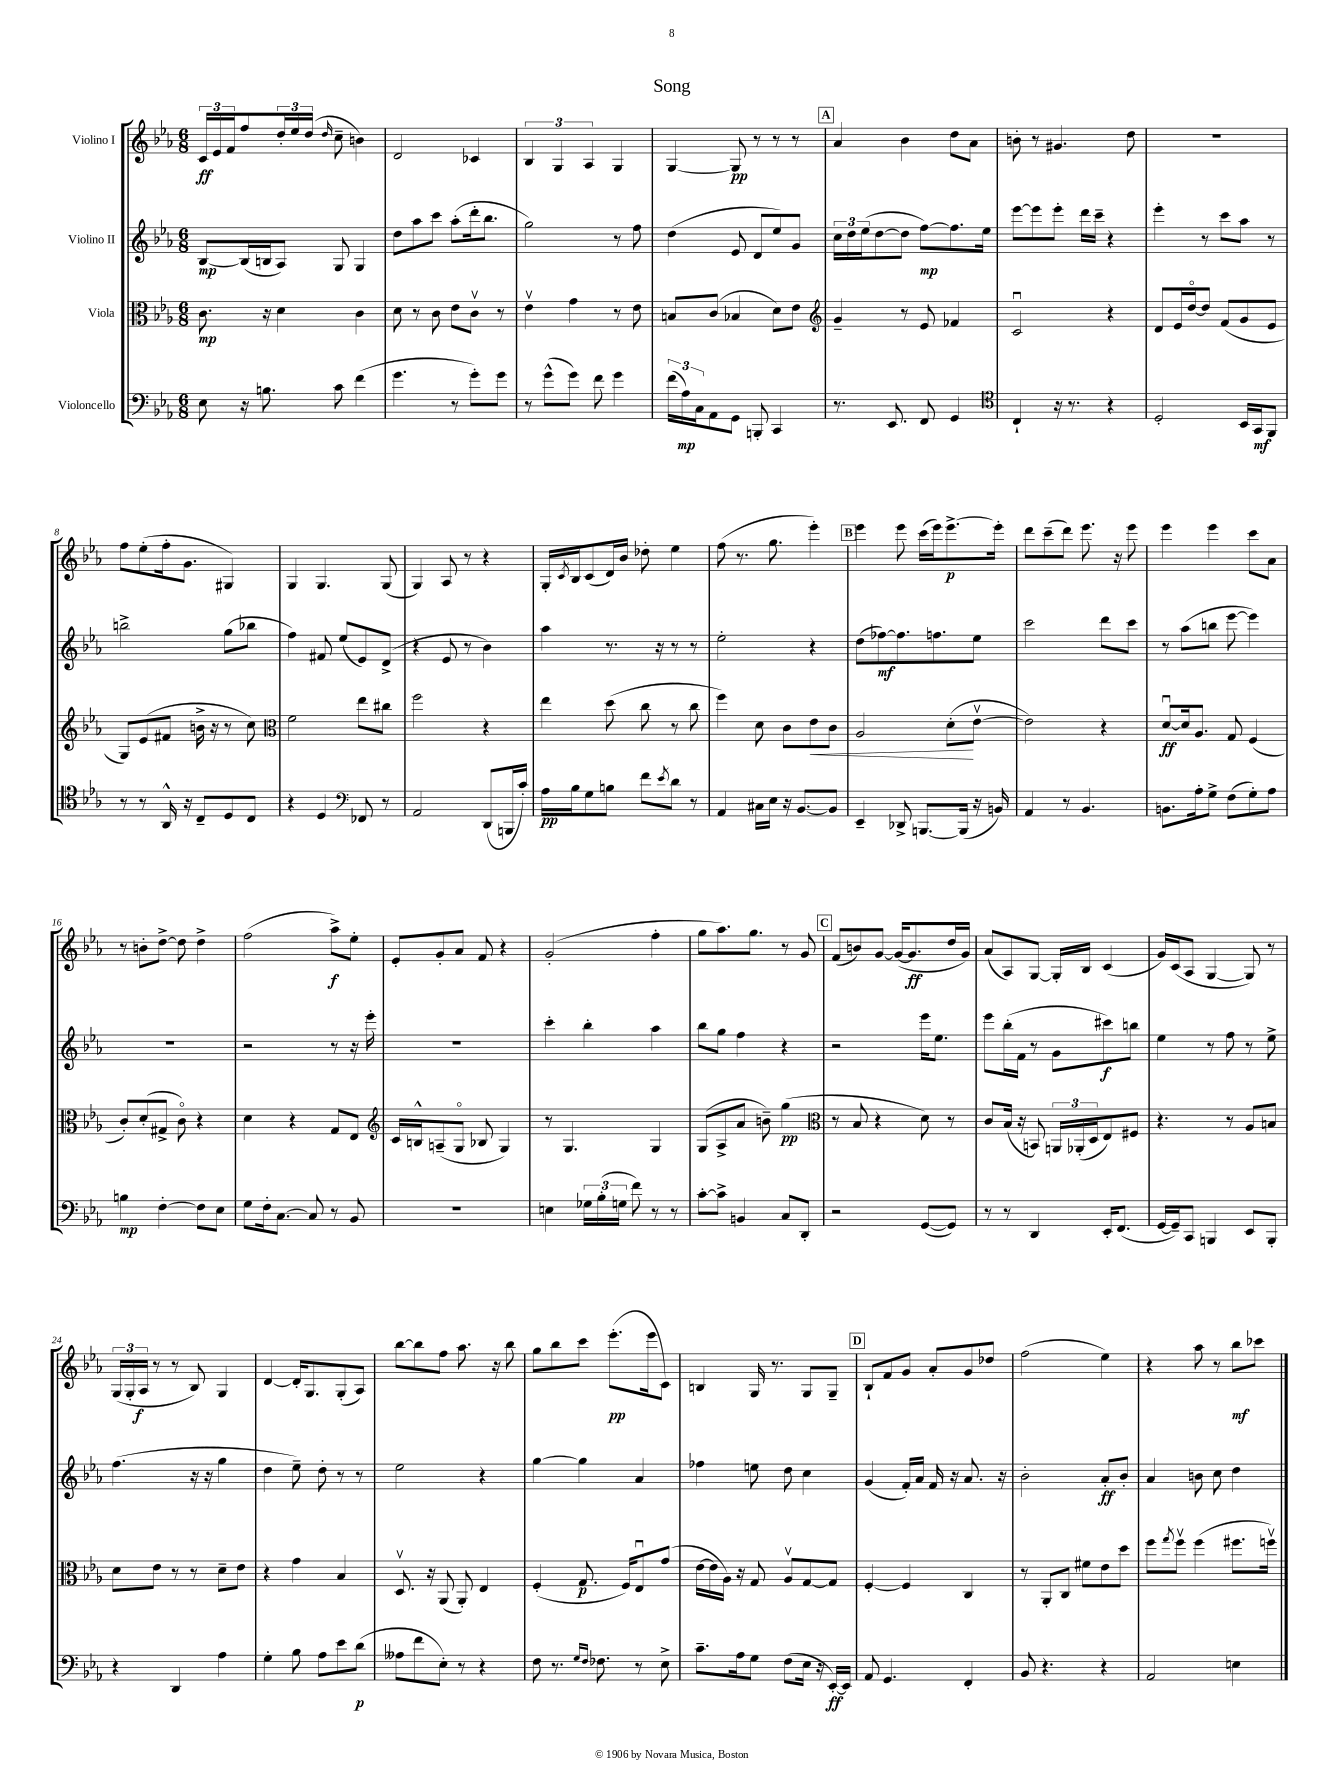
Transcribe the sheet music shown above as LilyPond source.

\header { title = "Song" }
<<
\new StaffGroup <<
\new Staff = "s0" \with { instrumentName = "Violino I" } {
    \clef treble \key ees \major \numericTimeSignature \time 6/8
    \tuplet 3/2 { c'16\ff ees'16 f'16 } f''8 \tuplet 3/2 { d''16-. ees''16 d''16( } \grace { d''16 } c''8-- b'4) |
    d'2 ces'4 |
    \tuplet 3/2 { bes4 g4 aes4 } g4 |
    g4~ g8\pp r8 r8 r8 |
    \mark \markup { \box "A" } aes'4 bes'4 d''8 aes'8 |
    b'8-. r8 gis'4. d''8 |
    R2. |
    f''8 ees''8-.( f''16-. g'8. gis4) |
    g4 g4. g8( |
    g4) aes8 r8 r4 |
    g16-. \acciaccatura { c'8 } bes16 c'8( d'16) bes'16 des''8-. ees''4 |
    f''8( r8. g''8. ees'''4-.) |
    \mark \markup { \box "B" } ees'''4 ees'''8 c'''16( ees'''16) ees'''8.~->\p ees'''16-. |
    d'''8 c'''8--( d'''8) ees'''8. r16 ees'''8 |
    ees'''4 ees'''4 c'''8 aes'8 |
    r8 b'8-. d''8~-> d''8 d''4-> |
    f''2( aes''8->\f) ees''8-. |
    ees'8-. g'8-. aes'8 f'8 r4 |
    g'2-.( f''4-. |
    g''8 aes''8.) g''8. r8 g'8 |
    \mark \markup { \box "C" } f'8( b'8) g'8~ g'16~( g'8.\ff d''16 g'16) |
    aes'8( aes8) g8~ g16-. bes16 c'4( |
    g'16) c'16( aes8 g4~ g8) r8 |
    \tuplet 3/2 { g16( g16-. aes16\f } r8 r8 bes8) g4 |
    d'4~ d'16-. g8. g8-.( aes8) |
    bes''8~ bes''8 f''8 aes''8. r16 bes''8 |
    g''8 bes''8 c'''8 ees'''8.-.\pp( ees'''16 c'8) |
    b4 g16 r8. g8 g8-- |
    \mark \markup { \box "D" } bes8-! f'8 g'8 aes'8-. g'8 des''8 |
    f''2( ees''4) |
    r4 aes''8 r8 bes''8\mf ces'''8 \bar "|." |
}
\new Staff = "s1" \with { instrumentName = "Violino II" } {
    \clef treble \key ees \major \numericTimeSignature \time 6/8
    bes8~\mp bes16( b16 aes8) g8 g4 |
    d''8 aes''8 c'''8 aes''8-.( d'''16-. bes''8. |
    g''2) r8 f''8 |
    d''4( ees'8 d'8 ees''8) g'8 |
    \mark \markup { \box "A" } \tuplet 3/2 { c''16 d''16 ees''16( } d''8~ d''8 f''8~\mp) f''8. ees''16 |
    ees'''8~ ees'''8 ees'''8-. d'''16 c'''16-- r4 |
    ees'''4-. r8 c'''8 aes''8 r8 |
    b''2-> g''8( bes''8 |
    f''4) fis'8 ees''8( ees'8) d'8->( |
    r4 ees'8 r8 bes'4) |
    aes''4 r8. r16 r8 r8 |
    ees''2-. r4 |
    \mark \markup { \box "B" } d''8( fes''8~\mf) fes''8. f''8. ees''8 |
    c'''2 d'''8 c'''8 |
    r8 aes''8( b''8 ees'''8~ ees'''4) |
    R2. |
    r2 r8 r16 ees'''16-. |
    R2. |
    c'''4-. bes''4-. aes''4 |
    bes''8 g''8 f''4 r4 |
    \mark \markup { \box "C" } r2 ees'''16 ees''8. |
    ees'''8 bes''16-.( f'16 r8 g'8 cis'''8\f) b''8 |
    ees''4 r8 f''8 r8 ees''8-> |
    f''4.( r16 r16 g''4 |
    d''4 ees''8--) d''8-. r8 r8 |
    ees''2 r4 |
    g''4~ g''4 aes'4 |
    fes''4 e''8 d''8 c''4 |
    \mark \markup { \box "D" } g'4( f'16-.) aes'16 f'16 r16 aes'8. r16 |
    bes'2-. aes'8-.\ff bes'8-. |
    aes'4 b'8 c''8 d''4 \bar "|." |
}
\new Staff = "s2" \with { instrumentName = "Viola" } {
    \clef alto \key ees \major \numericTimeSignature \time 6/8
    c'8.\mp r16 d'4 c'4 |
    d'8 r8 c'8 ees'8 c'8\upbow r8 |
    ees'4\upbow g'4 r8 ees'8 |
    b8 c'8( bes4 d'8) ees'8 |
    \mark \markup { \box "A" } \clef treble g'4-- r8 ees'8 fes'4 |
    c'2\downbow r4 |
    d'8 ees'16 d''16~\flageolet d''8 f'8( g'8 ees'8 |
    g8) ees'8( fis'8 b'16-> r16 r8 c''8) |
    \clef alto f'2 ees''8 cis''8 |
    f''2 r4 |
    ees''4 d''8( c''8 r8 c''8 |
    f''4) d'8 c'8 ees'8\< c'8 |
    \mark \markup { \box "B" } aes2 d'8-.\!( ees'8~\upbow |
    ees'2) r4 |
    d'8~\downbow\ff d'16 aes8. g8 f4( |
    c'8-.) d'8-.( gis8-> c'8\flageolet) r4 |
    d'4 r4 g8 ees8 |
    \clef treble c'16 b16-^ a8--( g8\flageolet bes8 g4) |
    r8 g4. g4 |
    g8( aes8-> aes'8 b'8--) g''4\pp( |
    \mark \markup { \box "C" } \clef alto r8 bes8 r4 d'8) r8 |
    c'8 bes16( r16 b,8) \tuplet 3/2 { a,16 aes,16-.( d16 } ees8) fis8 |
    r4. r8 aes8 b8 |
    d'8 ees'8 r8 r8 d'8-- ees'8 |
    r4 g'4 bes4 |
    d8.\upbow r16 aes,8( aes,8-.) ees4 |
    f4-.( g8.\p f16) ees8\downbow g'8( |
    ees'16~ ees'16 aes16) r16 g8 aes8\upbow g8~ g8 |
    \mark \markup { \box "D" } f4~-. f4 c4 |
    r8 aes,8-. c8 fis'8 ees'8 d''8 |
    f''8 \acciaccatura { g''8 } f''8\upbow f''4( fis''8. f''16\upbow) \bar "|." |
}
\new Staff = "s3" \with { instrumentName = "Violoncello" } {
    \clef bass \key ees \major \numericTimeSignature \time 6/8
    ees8 r16 b8. c'8 f'4( |
    g'4. r8 g'8-.) g'8 |
    r8 g'8-^( g'8) f'8 g'4 |
    \tuplet 3/2 { f'16( aes16\mp) c16 } aes,8 g,8 b,,8-. c,4 |
    \mark \markup { \box "A" } r8. ees,8. f,8 g,4 |
    \clef tenor c4-! r16 r8. r4 |
    d2-. bes,16 g,16\mf f,8 |
    r8 r8 aes,16-^ r16 c8-- d8 c8 |
    r4 d4 \clef bass fes,8 r8 |
    aes,2 d,8( b,,16 c'16-.) |
    aes16\pp bes16 g8 b8 f'8 \acciaccatura { ees'8 } d'8 r8 |
    aes,4 cis16 ees16 r16 bes,8.~ bes,8 |
    \mark \markup { \box "B" } ees,4-- des,8-> b,,8.~ b,,16( r16 b,16) |
    aes,4 r8 bes,4. |
    b,8. aes16-. g8-> f8( g8-.) aes8 |
    b4\mp f4~-. f8 ees8 |
    g8 f16-. c8.~ c8 r8 bes,8 |
    R2. |
    e4 \tuplet 3/2 { ges16 bes16-.( g16 } f'8) r8 r8 |
    c'8~-. c'8-> b,4 c8 d,8-. |
    \mark \markup { \box "C" } r2 g,8~( g,8) |
    r8 r8 d,4 ees,16-. f,8.( |
    g,16~ g,16--) c,8 b,,4 ees,8 b,,8-. |
    r4 d,4 aes4 |
    g4-. bes8 aes8 ees'8 d'8\p( |
    aeses8 f'8 ees8-.) r8 r4 |
    f8 r8. \grace { g16 f16 } fes8. r8 ees8-> |
    c'8.-- aes16 g8 f8( ees16 r16 ees,16~-.\ff) ees,16 |
    \mark \markup { \box "D" } aes,8 g,4. f,4-. |
    bes,8 r4. r4 |
    aes,2 e4 \bar "|." |
}
>>
>>
